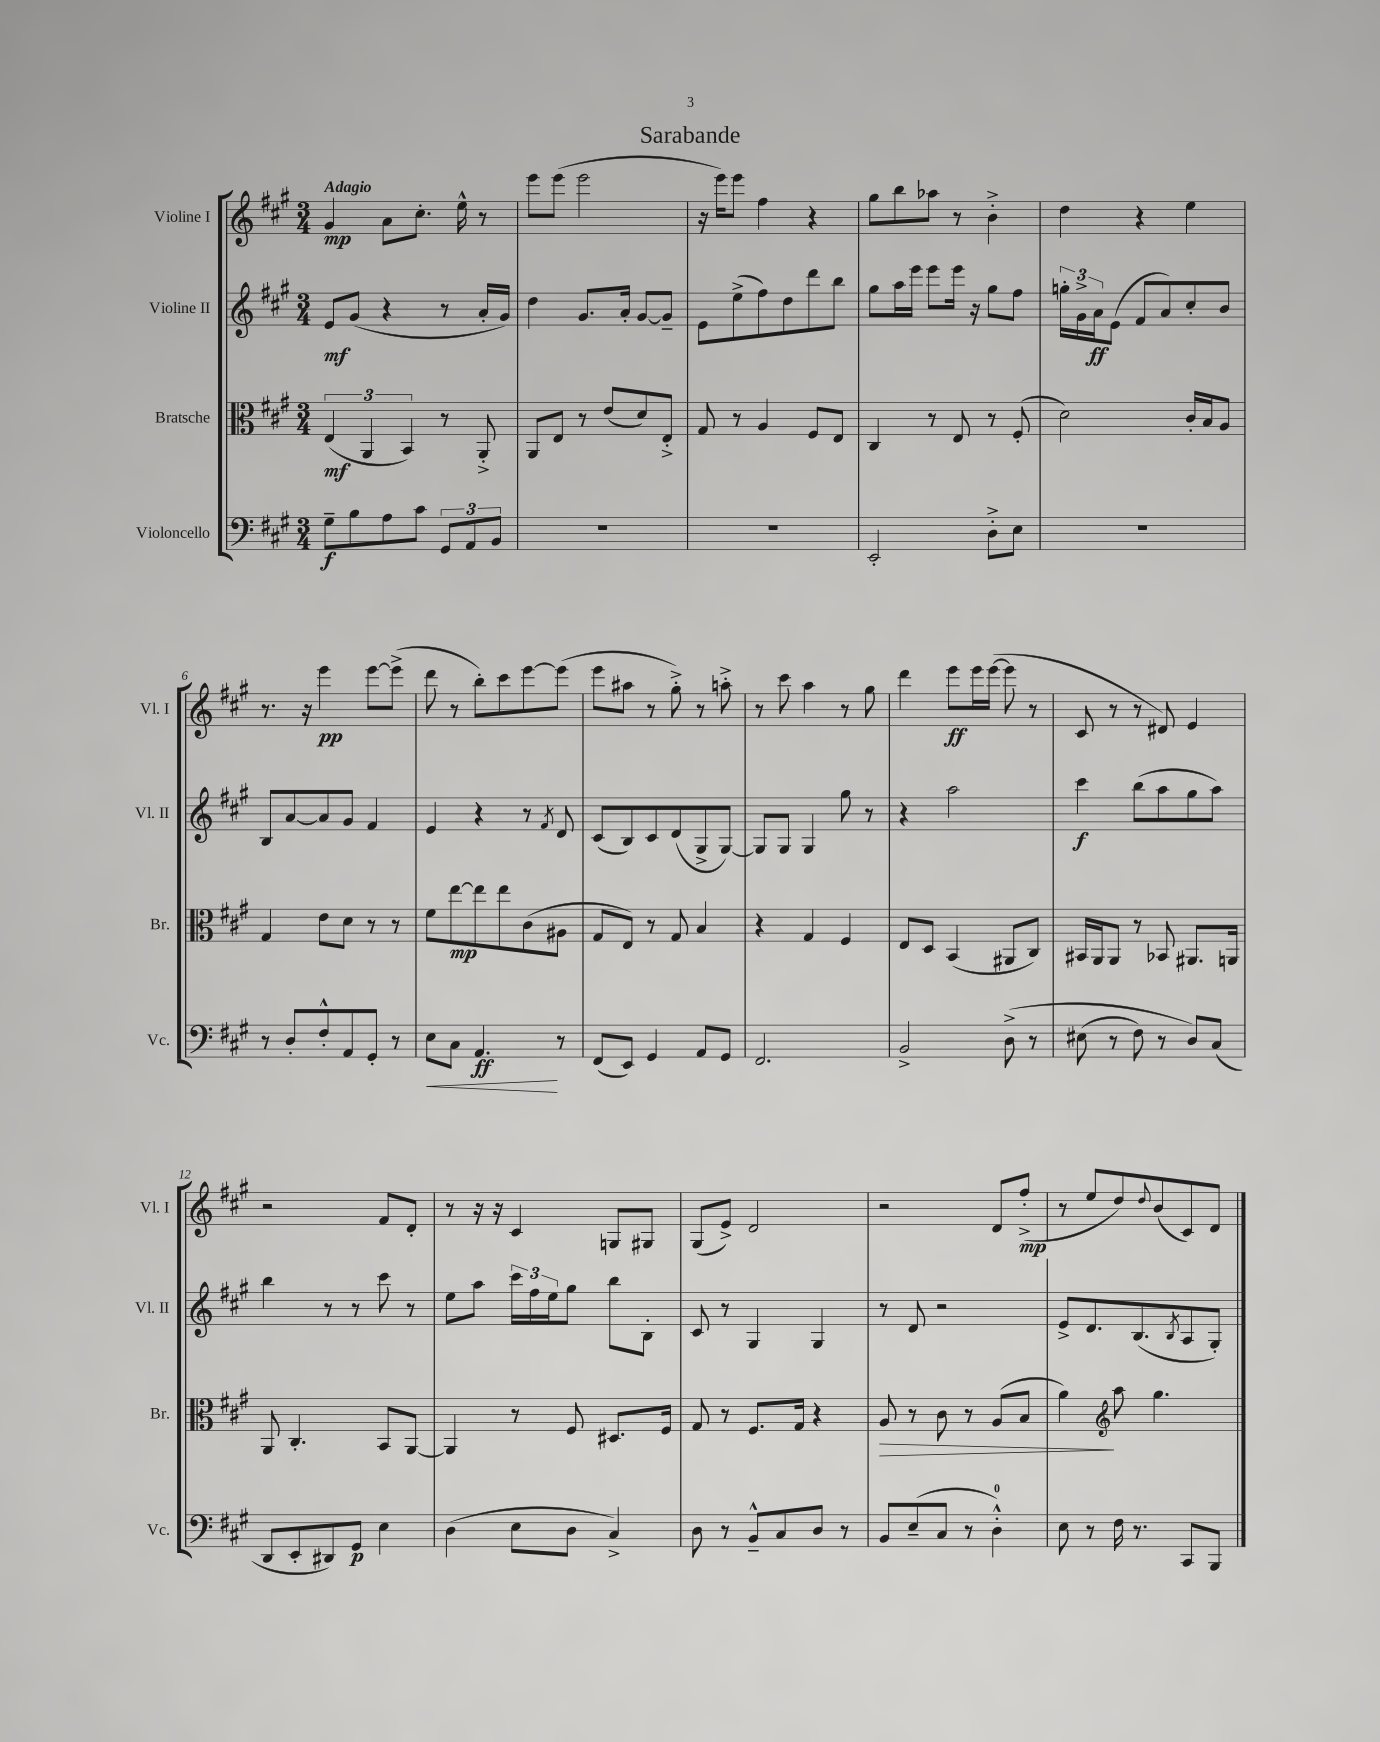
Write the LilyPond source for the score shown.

\header { title = "Sarabande" }
<<
\new StaffGroup <<
\new Staff = "s0" \with { instrumentName = "Violine I" shortInstrumentName = "Vl. I" } {
    \clef treble \key a \major \numericTimeSignature \time 3/4 \tempo "Adagio"
    gis'4\mp a'8 cis''8.-. e''16-^ r8 |
    e'''8 e'''8( e'''2 |
    r16 e'''16) e'''8 fis''4 r4 |
    gis''8 b''8 aes''8 r8 b'4-.-> |
    d''4 r4 e''4 |
    r8. r16 e'''4\pp e'''8~ e'''8->( |
    d'''8 r8 b''8-.) cis'''8 e'''8~ e'''8( |
    e'''8 ais''8 r8 gis''8-.->) r8 a''8-.-> |
    r8 cis'''8 a''4 r8 gis''8 |
    d'''4 e'''8\ff e'''16 e'''16~( e'''8 r8 |
    cis'8 r8 r8 dis'8) e'4 |
    r2 fis'8 d'8-. |
    r8 r16 r16 cis'4 g8 gis8 |
    gis8( e'8->) d'2 |
    r2 d'8 fis''8-.->\mp( |
    r8 e''8 d''8) \appoggiatura { d''8 } b'8( cis'8) d'8 \bar "|." |
}
\new Staff = "s1" \with { instrumentName = "Violine II" shortInstrumentName = "Vl. II" } {
    \clef treble \key a \major \numericTimeSignature \time 3/4
    e'8\mf gis'8( r4 r8 a'16-. gis'16) |
    d''4 gis'8. a'16-. gis'8~ gis'8-- |
    e'8 e''8->( fis''8) d''8 d'''8 b''8 |
    gis''8 a''16 e'''16 e'''8 e'''16 r16 gis''8 fis''8 |
    \tuplet 3/2 { g''16-. gis'16-> a'16\ff } e'8( fis'8 a'8) cis''8-. b'8 |
    b8 a'8~ a'8 gis'8 fis'4 |
    e'4 r4 r8 \acciaccatura { fis'8 } d'8 |
    cis'8( b8) cis'8 d'8( gis8-> gis8~) |
    gis8 gis8 gis4 gis''8 r8 |
    r4 a''2 |
    cis'''4\f b''8( a''8 gis''8 a''8) |
    b''4 r8 r8 cis'''8 r8 |
    e''8 a''8 \tuplet 3/2 { cis'''16 fis''16 e''16 } gis''8 b''8 b8-. |
    cis'8 r8 gis4 gis4 |
    r8 d'8 r2 |
    e'8-> d'8. b8.( \acciaccatura { b8 } a8 gis8-.) \bar "|." |
}
\new Staff = "s2" \with { instrumentName = "Bratsche" shortInstrumentName = "Br." } {
    \clef alto \key a \major \numericTimeSignature \time 3/4
    \tuplet 3/2 { e4\mf( a,4 b,4) } r8 a,8-.-> |
    a,8 e8 r8 e'8( d'8) e8-.-> |
    gis8 r8 a4 fis8 e8 |
    cis4 r8 e8 r8 fis8-.( |
    d'2) cis'16-. b16 a8 |
    gis4 e'8 d'8 r8 r8 |
    fis'8 e''8~\mp e''8 e''8 cis'8( ais8 |
    gis8 e8) r8 gis8 b4 |
    r4 gis4 fis4 |
    e8 d8 b,4( ais,8 cis8) |
    bis,16 a,16 a,8 r8 bes,8 ais,8. a,16 |
    a,8 cis4.-. b,8 a,8~ |
    a,4 r8 fis8 dis8. fis16 |
    gis8 r8 fis8. gis16 r4 |
    a8\> r8 cis'8 r8 a8( b8 |
    a'4\!) \clef treble a''8 gis''4. \bar "|." |
}
\new Staff = "s3" \with { instrumentName = "Violoncello" shortInstrumentName = "Vc." } {
    \clef bass \key a \major \numericTimeSignature \time 3/4
    gis8--\f b8 a8 cis'8 \tuplet 3/2 { gis,8 a,8 b,8 } |
    R2. |
    R2. |
    e,2-. d8-.-> e8 |
    R2. |
    r8 d8-. fis8-.-^ a,8 gis,8-. r8 |
    e8\< cis8 a,4.\ff\! r8 |
    fis,8( e,8) gis,4 a,8 gis,8 |
    fis,2. |
    b,2-> d8->\( r8 |
    eis8( r8 fis8) r8 d8\) cis8( |
    d,8 e,8-. dis,8) gis,8\p e4 |
    d4( e8 d8 cis4->) |
    d8 r8 b,8---^ cis8 d8 r8 |
    b,8 e8--( cis8 r8 d4-0-.-^) |
    e8 r8 fis16 r8. cis,8 b,,8 \bar "|." |
}
>>
>>
